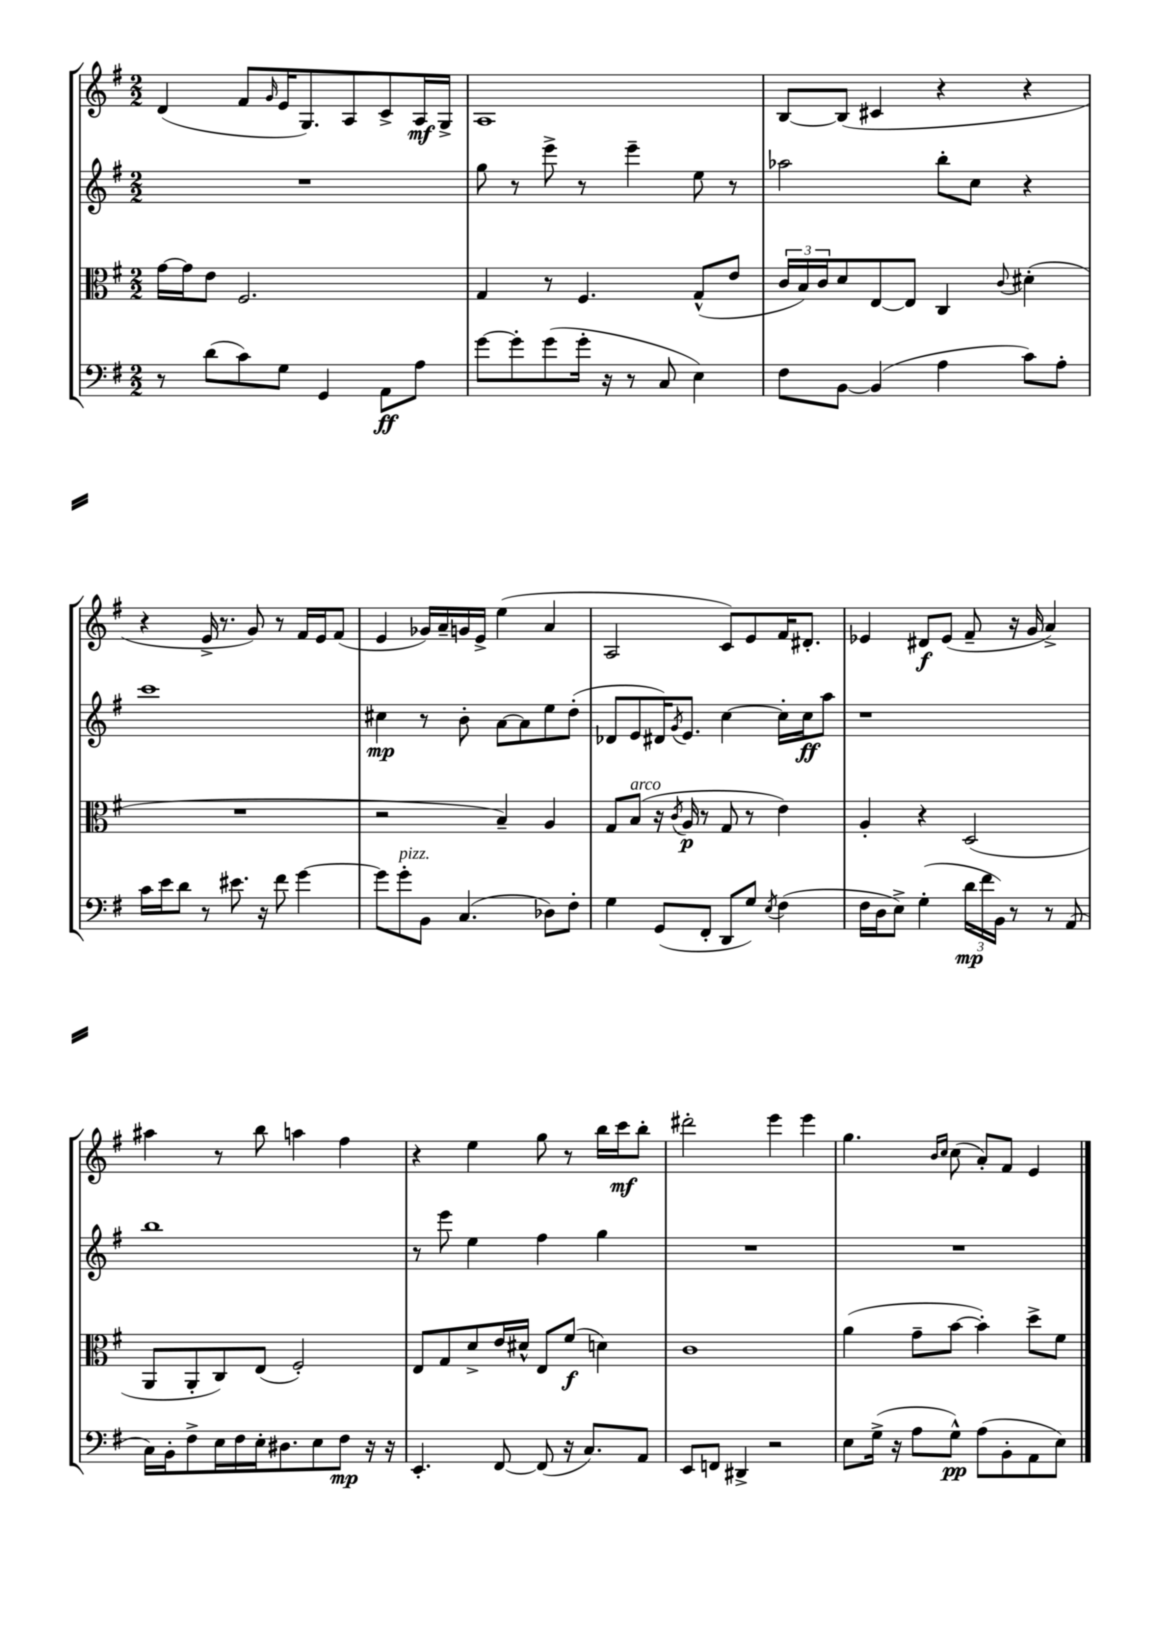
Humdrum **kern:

**kern	**kern	**kern	**kern
*staff4	*staff3	*staff2	*staff1
*clefF4	*clefC3	*clefG2	*clefG2
*k[f#]	*k[f#]	*k[f#]	*k[f#]
*M2/2	*M2/2	*M2/2	*M2/2
8r	[16g	1r	(4d
.	16g]	.	.
(8d	8e	.	.
8c)	2.F#	.	8f#
.	.	.	16qqg
8G	.	.	16e
.	.	.	8.G)
4GG	.	.	.
.	.	.	8A
8AA	.	.	8c^
8A	.	.	16A
.	.	.	16G^
=	=	=	=
[8g	4G	8gg	1A
8g']	.	8r	.
(8g	8r	8eee^	.
16g'	4.F#	8r	.
16r	.	.	.
8r	.	4eee~	.
8C	.	.	.
4E)	(8G^^	8ee	.
.	8e	8r	.
=	=	=	=
8F#	24c	2aa-	[8B
.	24B)	.	.
.	24c	.	.
[8BB	8d	.	(8B]
(4BB]	[8E	.	4c#
.	8E]	.	.
4A	4C	8bb'	4r
.	.	8cc	.
.	8qqc	.	.
8c)	(4d#'	4r	4r
8A'	.	.	.
=	=	=	=
16c	1r	1ccc	4r
16e	.	.	.
8d	.	.	.
8r	.	.	16e^
.	.	.	8.r
8.e#	.	.	.
.	.	.	8g)
16r	.	.	.
8f#	.	.	8r
[4g	.	.	16f#
.	.	.	16e
.	.	.	(8f#
=	=	=	=
8g]	2r	4cc#	4e
8g'	.	.	.
8BB	.	8r	16g-)
.	.	.	16a~
(4.C	.	8b'	16g
.	.	.	16e^
.	4B~)	[8a	(4ee
.	.	8a]	.
8D-)	4A	8ee	4a
8F#'	.	(8dd'	.
=	=	=	=
4G	8G	8d-	2A
.	(8B	8e	.
(8GG	16r	16d#)	.
.	8qc	8qg	.
.	16A	8.e	.
8FF#'	8r	.	.
8DD	8G	[4cc	8c)
8G)	8r	.	8e
8qE	.	.	.
(4F#	4e)	16cc']	16f#
.	.	16cc	8.d#'
.	.	8aa	.
=	=	=	=
16F#	4A'	1r	4e-
16D	.	.	.
8E^)	.	.	.
(4G'	4r	.	8d#
.	.	.	(8e-
24d	(2D	.	8f#~
24f#	.	.	.
24BB)	.	.	.
8r	.	.	16r
.	.	.	16g
8r	.	.	4a^)
(8AA	.	.	.
=	=	=	=
16C)	8AA	1bb	4aa#
16BB'	.	.	.
8F#^	8AA'	.	.
16E	8C)	.	8r
16F#	.	.	.
16E'	(8E	.	8bb
8.D#	.	.	.
.	2F#')	.	4aa
8E	.	.	.
8F#	.	.	4ff#
16r	.	.	.
16r	.	.	.
=	=	=	=
4.EE'	8E	8r	4r
.	8G	8eee	.
.	8d^	4ee	4ee
[8FF#	16e	.	.
.	16d#^^	.	.
(8FF#]	8E	4ff#	8gg
16r	(8f#	.	8r
8.C)	.	.	.
.	4d)	4gg	16bb
.	.	.	16ccc
8AA	.	.	8bb'
=	=	=	=
8EE	1c	1r	2ddd#'
8FF	.	.	.
4DD#^	.	.	.
2r	.	.	4eee
.	.	.	4eee
=	=	=	=
8E	(4a	1r	4.gg
(16G^	.	.	.
16r	.	.	.
8A	8g~	.	.
.	.	.	16qqb
.	.	.	16qqcc
8G^^)	[8b	.	(8cc
(8A	4b'])	.	8a')
8BB'	.	.	8f#
8AA	8dd^	.	4e
8E)	8f#	.	.
==	==	==	==
*-	*-	*-	*-
